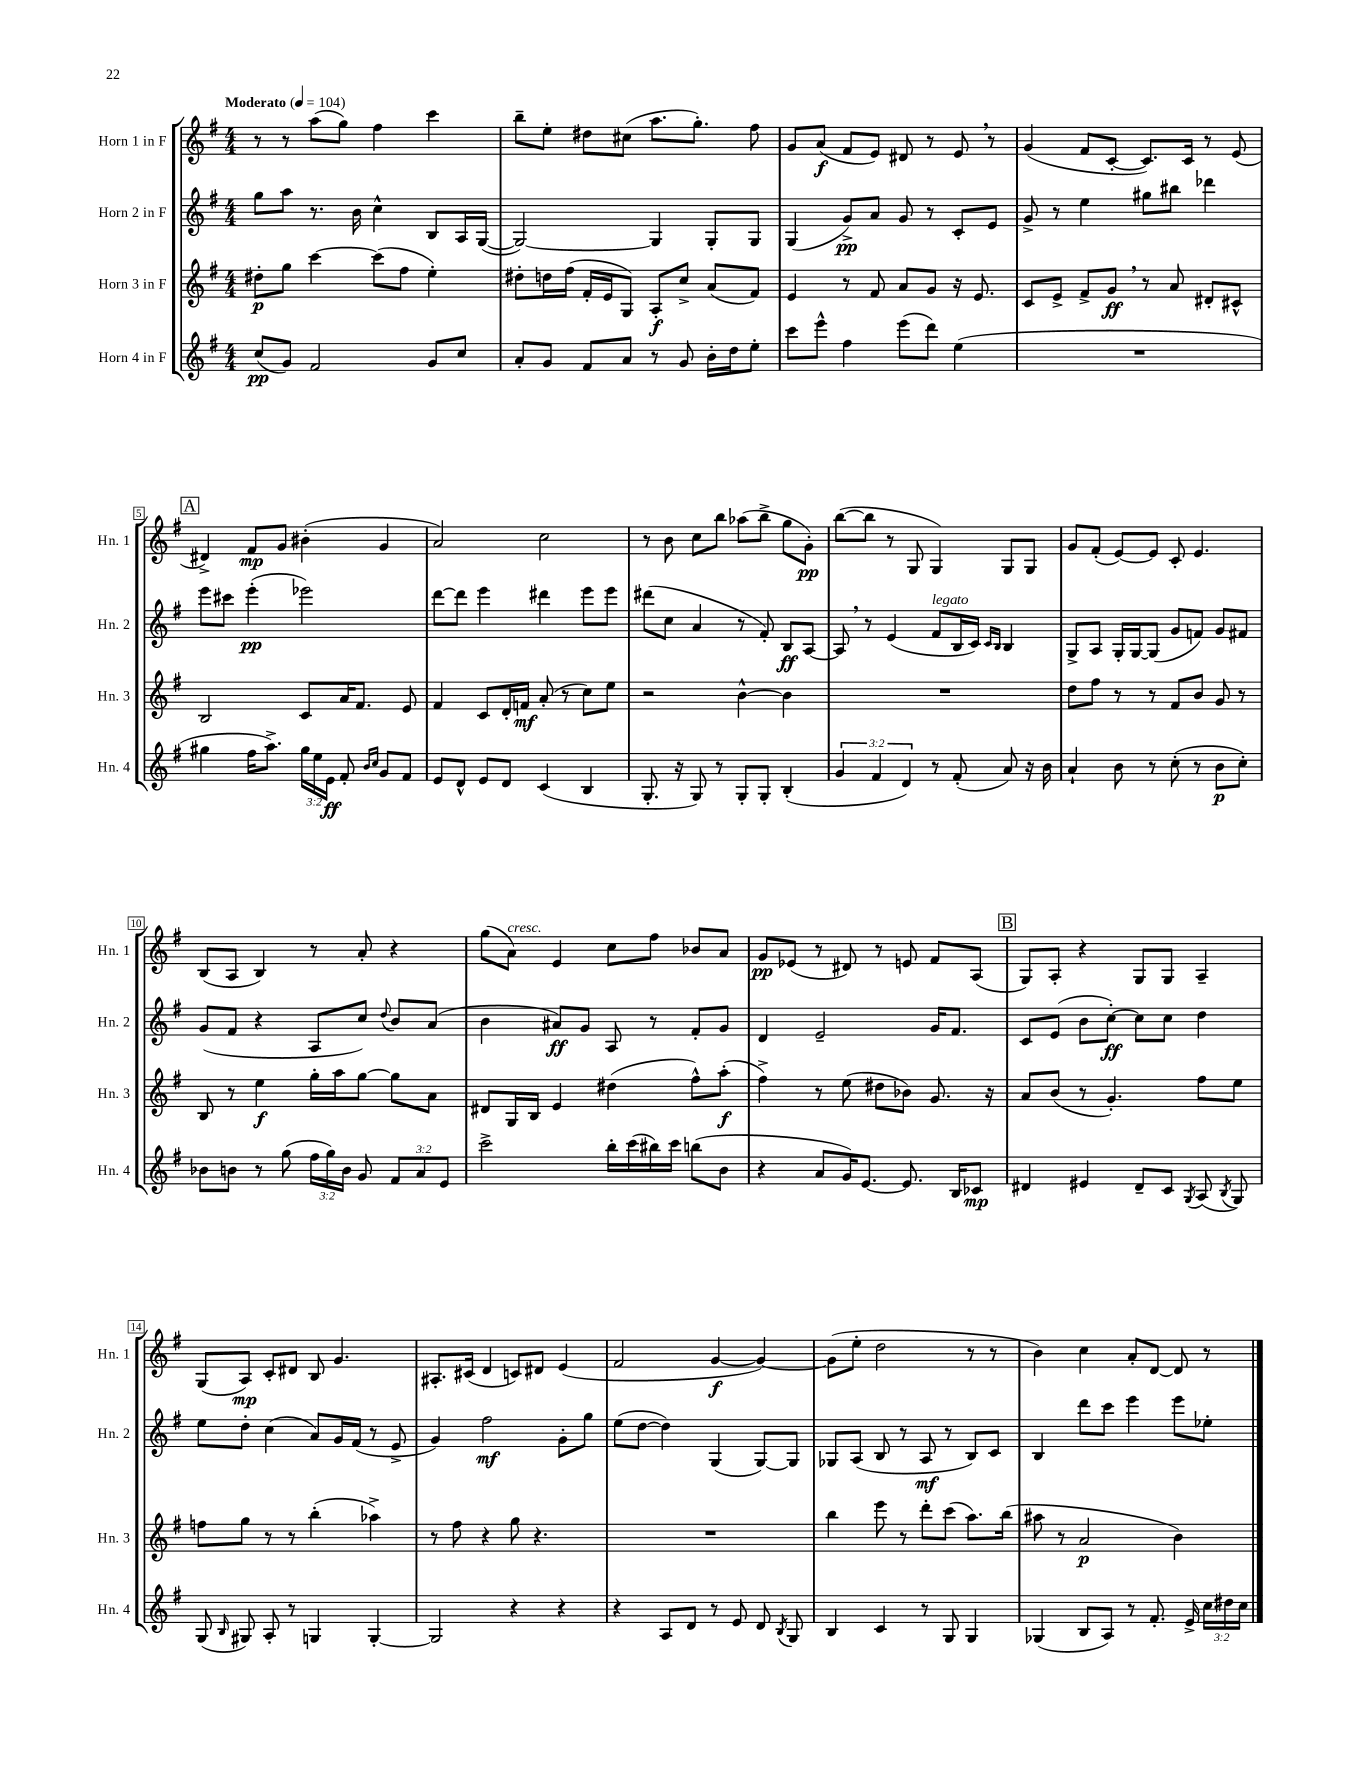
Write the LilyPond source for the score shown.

<<
\new StaffGroup <<
\new Staff = "s0" \with { instrumentName = "Horn 1 in F" shortInstrumentName = "Hn. 1" } {
    \clef treble \key g \major \numericTimeSignature \time 4/4 \tempo "Moderato" 4 = 104
    \autoBeamOff r8 r8 a''8[( g''8]) fis''4 c'''4 |
    b''8[-- e''8]-. dis''8[ cis''8]( a''8.[ g''8.]-.) fis''8 |
    g'8[ a'8]\f( fis'8[ e'8]) dis'8 r8 e'8 \breathe r8 |
    g'4( fis'8[ c'8]~-. c'8.[) c'16] r8 e'8( |
    \mark \markup { \box "A" } dis'4->) fis'8[\mp g'8] bis'4-.( g'4 |
    a'2) c''2 |
    r8 b'8 c''8[ b''8] aes''8[( b''8]-> g''8[ g'8]-.\pp) |
    b''8[~( b''8] r8 g8 g4) g8[ g8] |
    g'8[ fis'8]-.( e'8[~) e'8] c'8-. e'4. |
    b8[( a8] b4) r8 a'8-. r4 |
    g''8[( a'8]^\markup { \italic "cresc." }) e'4 c''8[ fis''8] bes'8[ a'8] |
    g'8[\pp ees'8]( r8 dis'8) r8 e'8 fis'8[ a8]( |
    \mark \markup { \box "B" } g8[) a8]-. r4 g8[ g8] a4-- |
    g8[( a8]\mp) c'8[-. dis'8] b8 g'4. |
    ais8.[-. cis'16]( d'4 c'8[) dis'8] e'4( |
    fis'2 g'4~\f g'4~) |
    g'8[( e''8]-. d''2 r8 r8 |
    b'4) c''4 a'8[-. d'8]~ d'8 r8 \bar "|." |
}
\new Staff = "s1" \with { instrumentName = "Horn 2 in F" shortInstrumentName = "Hn. 2" } {
    \clef treble \key g \major \numericTimeSignature \time 4/4
    \autoBeamOff g''8[ a''8] r8. b'16 c''4-^ b8[ a16 g16]~( |
    g2~) g4 g8[-. g8] |
    g4( g'8[->\pp) a'8] g'8 r8 c'8[-. e'8] |
    g'8-> r8 e''4 gis''8[ bis''8] des'''4 |
    \mark \markup { \box "A" } e'''8[ cis'''8] e'''4-.\pp( ees'''2) |
    d'''8[~ d'''8] e'''4 dis'''4 e'''8[ e'''8] |
    dis'''8[( c''8] a'4 r8 fis'8-.) b8[\ff a8]~ |
    a8 \breathe r8 e'4( fis'8[^\markup { \italic "legato" } b16 c'16]) \grace { c'16[ b16] } b4 |
    g8[-> a8] g16[-. g16~ g8]( g'8[ f'8]) g'8[ fis'8] |
    g'8[( fis'8] r4 a8[ c''8]) \appoggiatura { d''8 } b'8[ a'8]( |
    b'4 ais'8[\ff) g'8] a8 r8 fis'8[-. g'8] |
    d'4 e'2-- g'16[ fis'8.] |
    \mark \markup { \box "B" } c'8[ e'8]( b'8[ c''8]~-.\ff) c''8[ c''8] d''4 |
    e''8[ d''8]-. c''4( a'8[) g'16 fis'16]( r8 e'8-> |
    g'4) fis''2\mf g'8[-. g''8] |
    e''8[( d''8]~ d''4) g4( g8[~) g8] |
    ges8[ a8]( b8 r8 a8\mf r8 b8[) c'8] |
    b4 d'''8[ c'''8] e'''4 e'''8[ ees''8]-. \bar "|." |
}
\new Staff = "s2" \with { instrumentName = "Horn 3 in F" shortInstrumentName = "Hn. 3" } {
    \clef treble \key g \major \numericTimeSignature \time 4/4
    \autoBeamOff dis''8[-.\p g''8] c'''4~ c'''8[( fis''8] e''4-.) |
    dis''8[-. d''16 fis''16]( fis'16[-. e'16 g8]) a8[-.\f c''8]-> a'8[( fis'8]) |
    e'4 r8 fis'8 a'8[ g'8] r16 e'8. |
    c'8[ e'8]-> fis'8[-> g'8]\ff \breathe r8 a'8 dis'8[-. cis'8]-^ |
    \mark \markup { \box "A" } b2 c'8[ a'16 fis'8.] e'8 |
    fis'4 c'8[ d'16-. f'16]\mf a'8-.( r8 c''8[) e''8] |
    r2 b'4~-^ b'4 |
    R1 |
    d''8[ fis''8] r8 r8 fis'8[ b'8] g'8 r8 |
    b8 r8 e''4\f g''16[-. a''16 g''8]~ g''8[ a'8] |
    dis'8[ g16 b16] e'4 dis''4( fis''8[-^) a''8]-.\f( |
    fis''4->) r8 e''8( dis''8[ bes'8]) g'8. r16 |
    \mark \markup { \box "B" } a'8[ b'8]( r8 g'4.-.) fis''8[ e''8] |
    f''8[ g''8] r8 r8 b''4-.( aes''4->) |
    r8 fis''8 r4 g''8 r4. |
    R1 |
    b''4 e'''8 r8 d'''8[-. c'''8]( a''8.[) b''16]( |
    ais''8 r8 a'2\p b'4) \bar "|." |
}
\new Staff = "s3" \with { instrumentName = "Horn 4 in F" shortInstrumentName = "Hn. 4" } {
    \clef treble \key g \major \numericTimeSignature \time 4/4 \override Staff.TupletNumber.text = #tuplet-number::calc-fraction-text
    \autoBeamOff c''8[\pp( g'8]) fis'2 g'8[ c''8] |
    a'8[-. g'8] fis'8[ a'8] r8 g'8 b'16[-. d''16 e''8]-. |
    c'''8[ e'''8]-^ fis''4 e'''8[( d'''8]) e''4( |
    R1 |
    \mark \markup { \box "A" } gis''4 fis''16[ a''8.]->) \tuplet 3/2 { gis''16[ e''16 e'16]\ff } fis'8-. \grace { b'16[ c''16] } g'8[ fis'8] |
    e'8[ d'8]-^ e'8[ d'8] c'4( b4 |
    g8.-. r16 g8) r8 g8[-. g8]-. b4-.( |
    \tuplet 3/2 { g'4 fis'4 d'4) } r8 fis'8-.( a'8) r16 b'16 |
    a'4-! b'8 r8 c''8-.( r8 b'8[\p c''8]-.) |
    bes'8[ b'8] r8 g''8( \tuplet 3/2 { fis''16[ g''16) b'16] } g'8 \tuplet 3/2 { fis'8[ a'8 e'8] } |
    c'''2-> b''16[-. c'''16( bis''16) c'''16] b''8[( b'8] |
    r4 a'8[ g'16) e'8.]~ e'8. b16[ ces'8]\mp |
    \mark \markup { \box "B" } dis'4 eis'4 dis'8[-- c'8] \acciaccatura { g8 } a8( \acciaccatura { b8 } g8) |
    g8( \grace { b16 } gis8) a8-. r8 g4 g4~-. |
    g2 r4 r4 |
    r4 a8[ d'8] r8 e'8 d'8 \acciaccatura { b8 } g8 |
    b4 c'4 r8 g8 g4 |
    ges4( b8[ a8]) r8 fis'8.-. e'16-> \tuplet 3/2 { c''16[ dis''16 c''16] } \bar "|." |
}
>>
>>
\layout { \context { \Score \override BarNumber.stencil = #(make-stencil-boxer 0.1 0.3 ly:text-interface::print) } }
